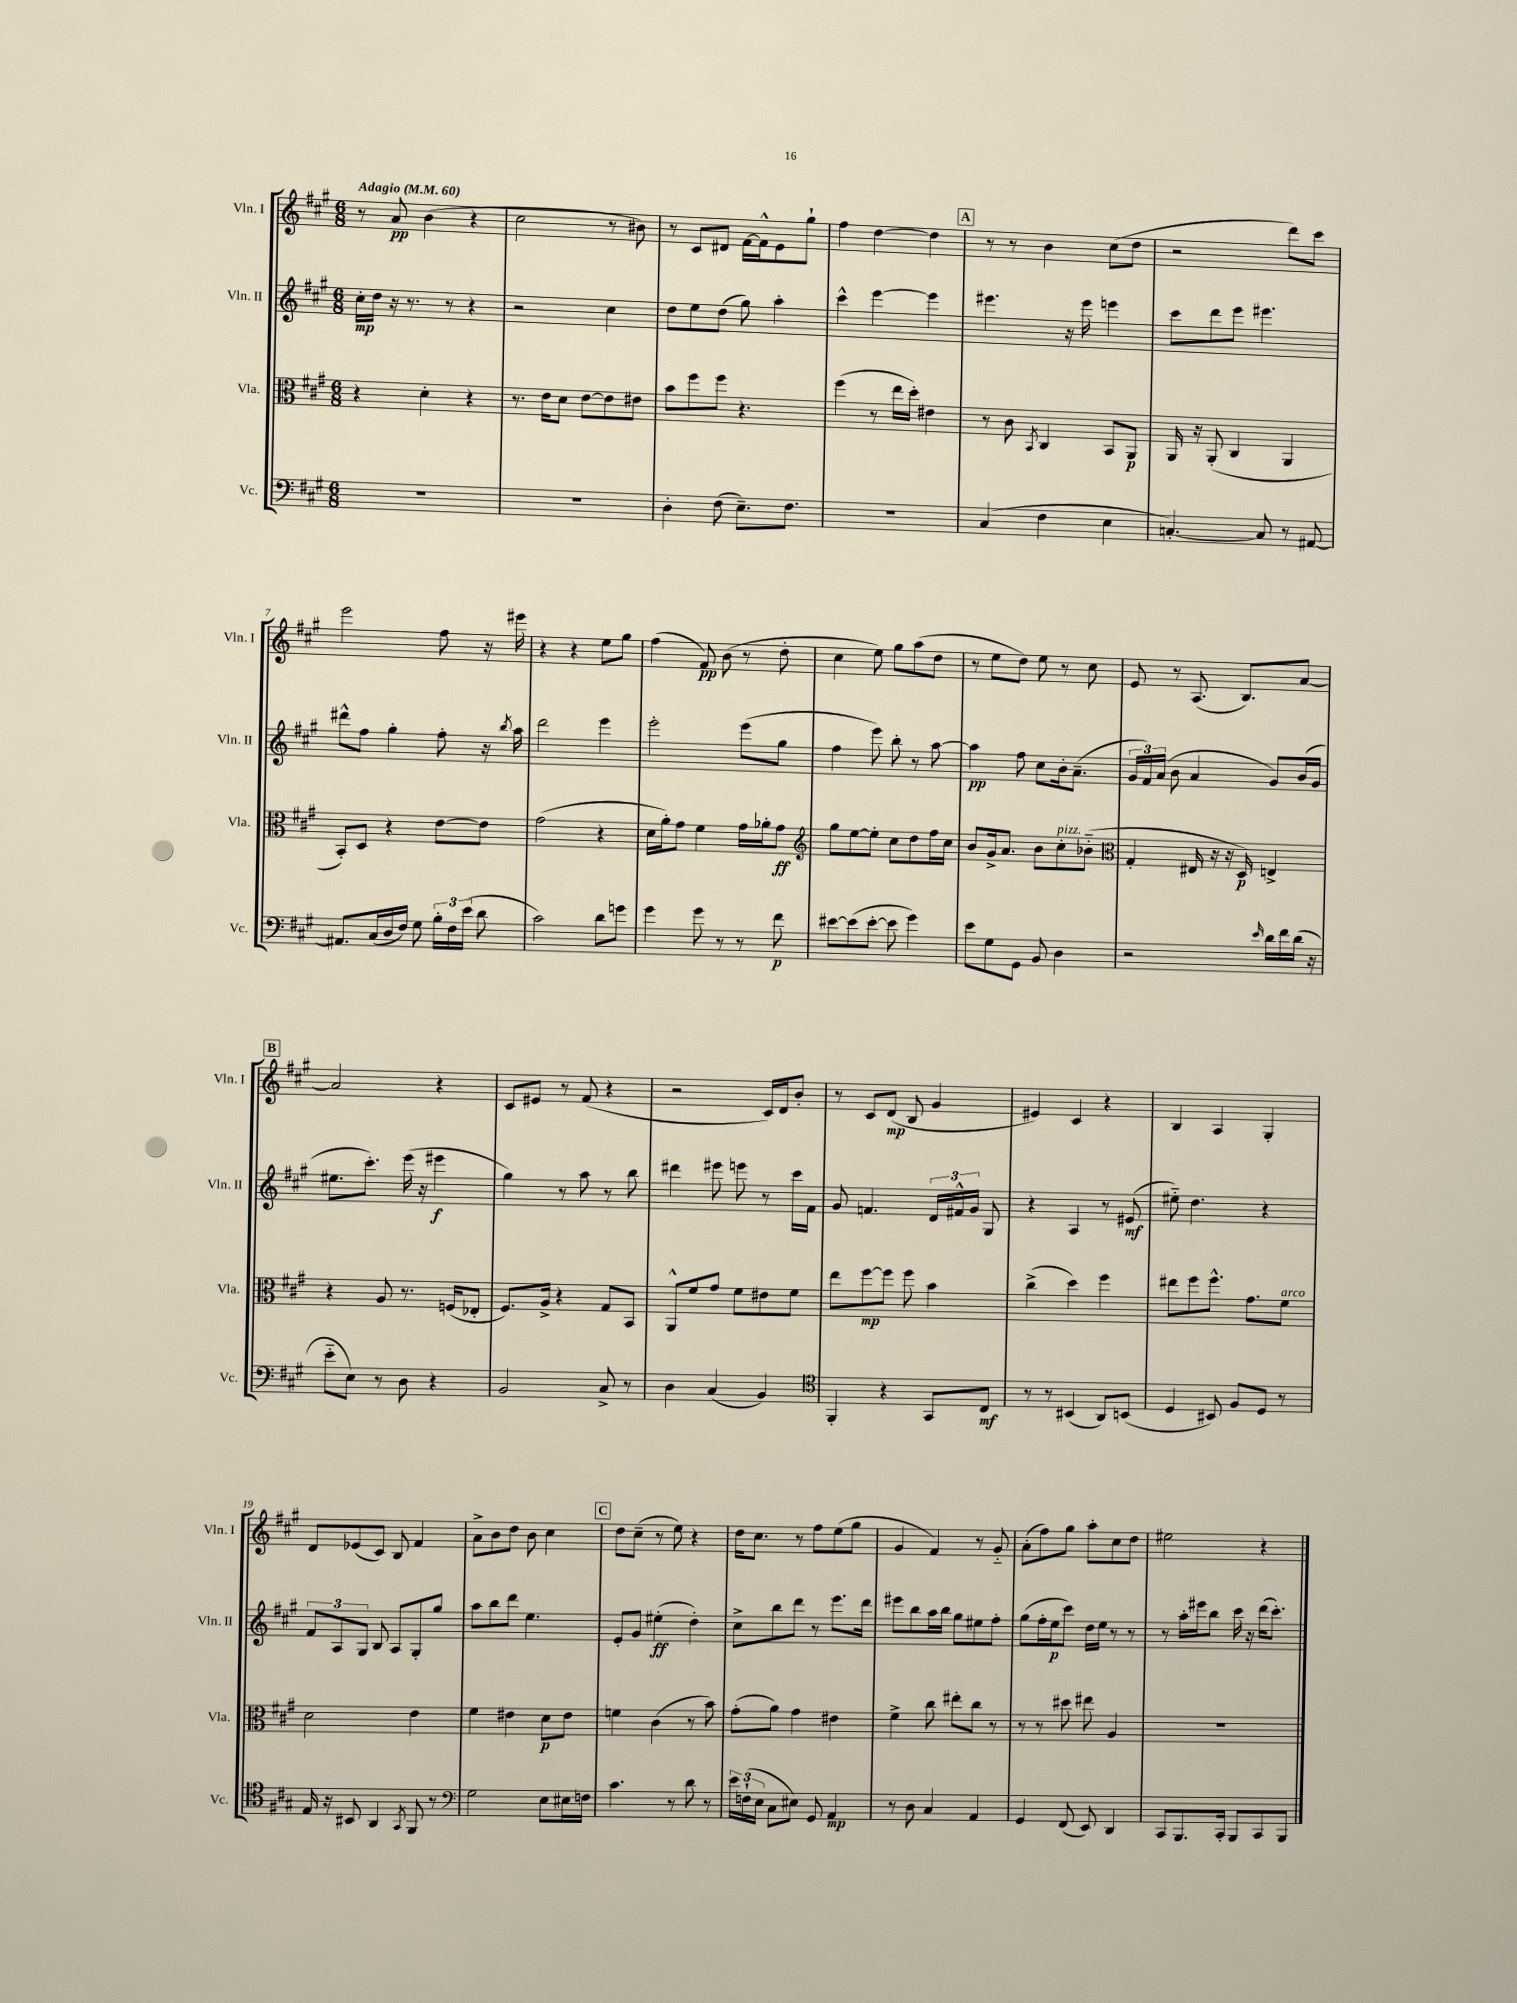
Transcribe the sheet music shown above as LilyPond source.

<<
\new StaffGroup <<
\new Staff = "s0" \with { instrumentName = "Vln. I" shortInstrumentName = "Vln. I" } {
    \clef treble \key a \major \numericTimeSignature \time 6/8 \tempo "Adagio" 4 = 60
    \autoBeamOff r8 a'8\pp b'4( r4 |
    cis''2 r8 bis'8) |
    r8 cis'8[ dis'8] fis'16[~ fis'16-^ e'8 gis''8]-! |
    fis''4 d''4~ d''4 |
    \mark \markup { \box "A" } r8 r8 b'4 cis''8[( d''8] |
    r2 d'''8[) cis'''8] |
    e'''2 fis''8 r16 eis'''16 |
    r4 r4 e''8[ gis''8] |
    fis''4( fis'8\pp) b'8( r8 d''8-. |
    cis''4 e''8) gis''8[ a''8( d''8] |
    r8 e''8[ d''8]) e''8 r8 cis''8 |
    e'8 r8 a8.( b8.[) a'8]~ |
    \mark \markup { \box "B" } a'2 r4 |
    cis'8[ eis'8] r8 fis'8( r4 |
    r2 cis'16[) d'16 b'8]-. |
    r8 cis'8[ d'8]\mp( b8 gis'4 |
    eis'4) cis'4 r4 |
    b4 a4 gis4-. |
    d'8[ ees'8( cis'8]) b8 fis'4 |
    a'8[-> b'8 d''8] b'8 cis''4 |
    \mark \markup { \box "C" } d''8[ cis''8]--( r8 e''8) r4 |
    d''16[ cis''8.] r8 fis''8[ e''8( gis''8] |
    gis'4 fis'4) r8 gis'8-_ |
    a'8[-.( fis''8) gis''8] a''8[-. cis''8 d''8] |
    eis''2 r4 \bar "|." |
}
\new Staff = "s1" \with { instrumentName = "Vln. II" shortInstrumentName = "Vln. II" } {
    \clef treble \key a \major \numericTimeSignature \time 6/8
    \autoBeamOff cis''16[-.\mp d''16] r16 r8. r8 r4 |
    r2 cis''4 |
    d''8[ e''8 d''8]( gis''8) a''4-. |
    cis'''4-^ e'''4~ e'''4 |
    \mark \markup { \box "A" } eis'''4. r16 eis'''16 e'''4 |
    cis'''8[ d'''8 e'''8] eis'''4. |
    dis'''8[-^ fis''8] gis''4-. fis''8-. r16 \acciaccatura { b''8 } a''16 |
    d'''2 e'''4 |
    e'''2-. e'''8[( gis''8] |
    fis''4 e'''8) b''8-. r8 a''8~ |
    a''4\pp fis''8 cis''8[ b'16-. a'8.]--( |
    \tuplet 3/2 { gis'16[ fis'16) a'16]( } b'8 a'4 gis'8[) b'16( gis'16] |
    \mark \markup { \box "B" } eis''8.[ cis'''8.]-.) e'''16( r16 eis'''4\f |
    gis''4) r8 a''8 r8 b''8 |
    dis'''4 eis'''8 e'''8 r8 cis'''16[ fis'16] |
    gis'8 f'4. \tuplet 3/2 { d'16[ fis'16-^ gis'16] } gis8 |
    r4 a4 r8 eis'8\mf( |
    eis''8-_) d''4. r4 |
    \tuplet 3/2 { fis'8[ a8 gis8] } b8 a8[ gis8-. gis''8] |
    a''8[ b''8 d'''8] e''4. |
    \mark \markup { \box "C" } e'8[-. gis'8] eis''4-.\ff( d''4-.) |
    cis''8[-> b''8 d'''8] r8 e'''8.[ d'''16] |
    eis'''8[ b''8 a''16 b''16] gis''8[ eis''8 fis''8]-. |
    gis''8[( fis''16-. e''16\p cis'''8]) d''16[ e''16] r8 r8 |
    r8 a''16[-. eis'''16 b''8] cis'''16 r16 d'''16[( cis'''8.]-.) \bar "|." |
}
\new Staff = "s2" \with { instrumentName = "Vla." shortInstrumentName = "Vla." } {
    \clef alto \key a \major \numericTimeSignature \time 6/8
    \autoBeamOff r4 d'4-. r4 |
    r8. e'16[ d'8] e'8[~ e'8 eis'8] |
    b'8[ fis''8 fis''8] r4. |
    fis''4( r8 e''16[ d''16]-.) eis'4 |
    \mark \markup { \box "A" } r8 cis'8 \acciaccatura { b,8 } cis4 b,8[ a,8]\p |
    a,16 r16 a,8-.( cis4 a,4 |
    b,8[-.) d8] r4 e'8[~ e'8] |
    gis'2( r4 |
    d'16[ a'16-.) gis'8] fis'4 gis'16[ aes'16-. gis'8]\ff |
    \clef treble gis''8[ e''8~ e''8]-. cis''8[ d''8 fis''16 cis''16] |
    b'8[ gis'16-> a'8.] b'8[ cis''8-.^\markup { \italic "pizz." } bes'8]-_( |
    \clef alto gis4-. eis16 r16 r16 d16\p) e4-> |
    \mark \markup { \box "B" } r4 a8 r8. f16[( ees8]-. |
    fis8.[) a16]-> r4 gis8[ b,8] |
    a,8[-^ fis'8 gis'8] fis'8[ eis'8 fis'8] |
    e''8[ fis''8~\mp fis''8] fis''8 b'4 |
    cis''4->( d''4) fis''4 |
    eis''8[ fis''8 fis''8.]-^ gis'8.[ fis'8]^\markup { \italic "arco" } |
    d'2 e'4 |
    fis'4 eis'4 d'8[\p eis'8] |
    \mark \markup { \box "C" } f'4 cis'4( r8 b'8) |
    gis'8[-.( a'8]) gis'4 eis'4 |
    fis'4-> cis''8 eis''8[-. cis''8] r8 |
    r8 r8 dis''8 eis''8 a4 |
    R2. \bar "|." |
}
\new Staff = "s3" \with { instrumentName = "Vc." shortInstrumentName = "Vc." } {
    \clef bass \key a \major \numericTimeSignature \time 6/8
    \autoBeamOff R2. |
    R2. |
    d4-. fis8( e8.[--) fis8.] |
    R2. |
    \mark \markup { \box "A" } cis4( fis4 e4 |
    c4.~-.) c8 r8 ais,8~ |
    ais,8.[ cis16( d16 fis16]) gis8 \tuplet 3/2 { b16[-. fis16 e'16]( } d'8 |
    cis'2) d'8[ g'8] |
    gis'4 gis'8 r8 r8 fis'8\p |
    eis'8[~ eis'8( eis'8]~-. eis'8 gis'4) |
    e'8[ gis8 gis,8] b,8 d4 |
    r2 \grace { e'16 } d'16[ fis'16 d'16]( r16 |
    \mark \markup { \box "B" } e'8[-_ e8]) r8 d8 r4 |
    b,2 cis8-> r8 |
    d4 cis4( b,4) |
    \clef tenor fis,4-. r4 gis,8[ cis8]\mf |
    r8 r8 bis,4( a,8[) b,8]( |
    d4 bis,8) fis8[ d8] r8 |
    e16 r16 bis,8 a,4 \acciaccatura { gis,8 } fis,8 r8 |
    \clef bass gis2 e8[ eis16 f16] |
    \mark \markup { \box "C" } cis'4. r8 d'8 r8 |
    \tuplet 3/2 { e'16[ f16-!( e16] } cis8[ eis8]) gis,8 a,4\mp |
    r8 d8 cis4 a,4 |
    gis,4 fis,8( e,8) d,4 |
    cis,8[ b,,8. cis,16]-. b,,8[ cis,8 b,,8] \bar "|." |
}
>>
>>
